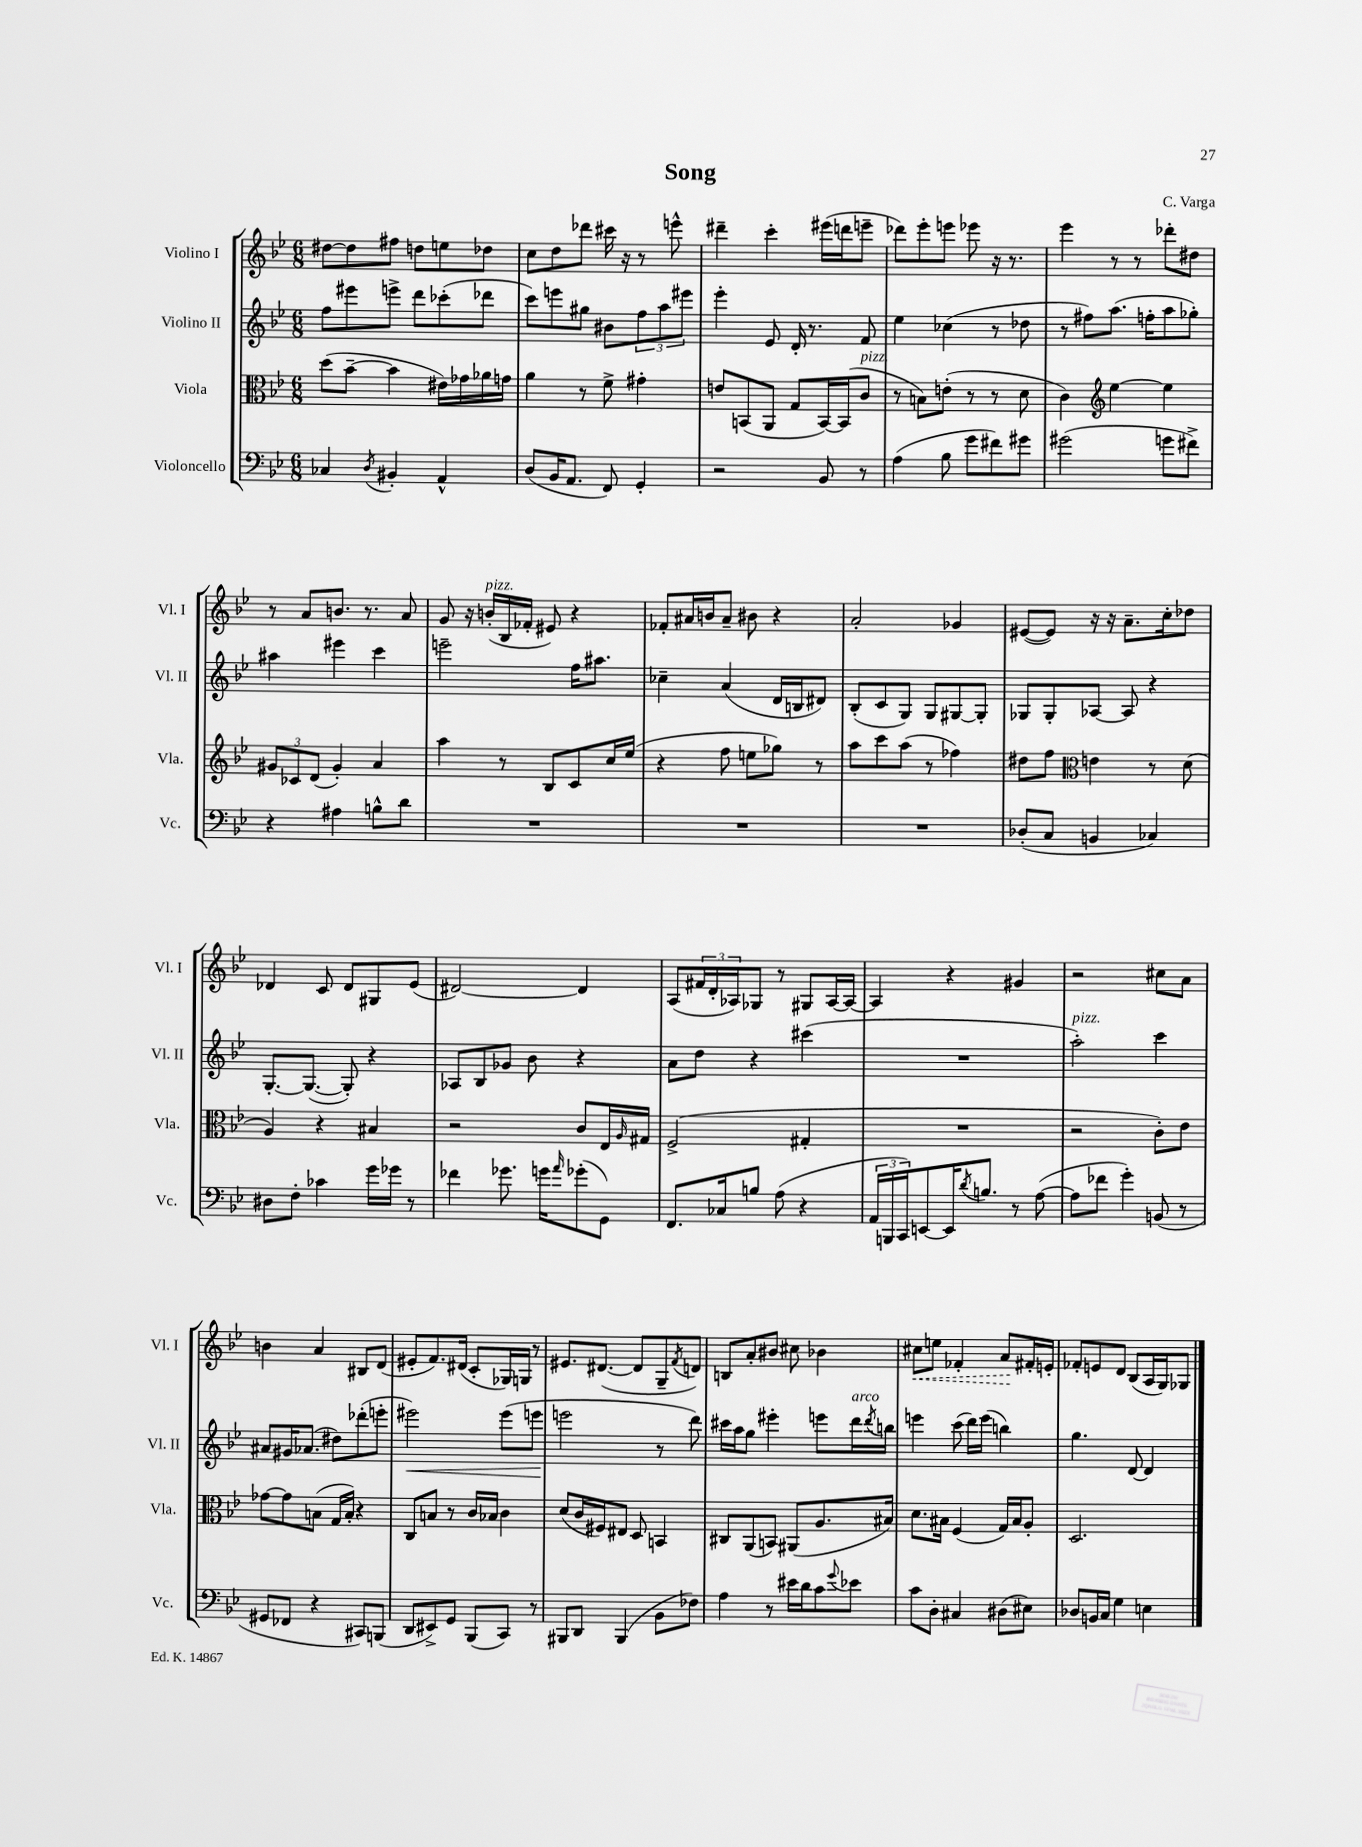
\header { title = "Song" composer = "C. Varga" }
<<
\new StaffGroup <<
\new Staff = "s0" \with { instrumentName = "Violino I" shortInstrumentName = "Vl. I" } {
    \clef treble \key bes \major \numericTimeSignature \time 6/8
    dis''8~ dis''8 fis''8 d''8 e''8 des''8 |
    c''8 d''8 des'''8 cis'''16 r16 r8 e'''8-^ |
    dis'''4-- c'''4-. eis'''16( d'''16 e'''8-- |
    des'''8) ees'''8-. e'''8 ees'''8 r16 r8. |
    ees'''4 r8 r8 des'''8-. dis''8 |
    r8 a'8 b'8. r8. a'8 |
    g'8 r16 b'16-.^\markup { \italic "pizz." }( bes16 fes'16-. eis'8) r4 |
    fes'8-. ais'16 b'16 ais'8-- bis'8 r4 |
    a'2-. ges'4 |
    eis'8~( eis'8) r16 r16 a'8.-- c''16-. des''8 |
    des'4 c'8 des'8 gis8 ees'8( |
    dis'2~) dis'4 |
    a8( \tuplet 3/2 { fis'16 d'16-. aes16) } ges8 r8 gis8 aes16~ aes16~ |
    aes4 r4 gis'4 |
    r2 cis''8 a'8 |
    b'4 a'4 bis8 d'8( |
    eis'8-. f'8.) dis'16( c'8-. ges16) g16 r8 |
    eis'8. dis'8.~( dis'8 g8-- \acciaccatura { f'8 } d'8) |
    b8 a'8-. bis'8 cis''8 bes'4 |
    \once \override Hairpin.style = #'dashed-line cis''8\< e''8 fes'4-. a'8\! fis'16-. e'16-. |
    fes'8-. e'8 d'8 bes8( a16 g16) ges8 \bar "|." |
}
\new Staff = "s1" \with { instrumentName = "Violino II" shortInstrumentName = "Vl. II" } {
    \clef treble \key bes \major \numericTimeSignature \time 6/8
    f''8 eis'''8 e'''8-> d'''8 ces'''8-.( des'''8 |
    c'''8) e'''8 gis''8 bis'8 \tuplet 3/2 { f''8 a''8 eis'''8 } |
    ees'''4-. ees'8 d'16-. r8. f'8 |
    ees''4 ces''4( r8 des''8 |
    r8 fis''8) a''8.( f''16-. a''8 ges''8-.) |
    ais''4 eis'''4 c'''4 |
    e'''2-- f''16 ais''8. |
    ces''4-- a'4( d'16 b16 dis'8) |
    bes8-.( c'8 g8) g8 gis8~ gis8-. |
    ges8 ges8-. aes8~ aes8 r4 |
    g8.~-. g8.~( g8-.) r4 |
    aes8 bes8 ges'8 bes'8 r4 |
    a'8 d''8 r4 cis'''4( |
    R2. |
    a''2-.^\markup { \italic "pizz." }) c'''4 |
    ais'8 gis'16 aes'8.( dis''8) des'''8-.( e'''8-. |
    eis'''2\<) eis'''8( e'''8\! |
    e'''2 r8 d'''8) |
    cis'''16 a''16 g''8 eis'''4-. e'''8 d'''16^\markup { \italic "arco" } \acciaccatura { d'''8 } b''16 |
    e'''4 c'''8( d'''16) e'''16( b''4) |
    g''4. d'8~ d'4 \bar "|." |
}
\new Staff = "s2" \with { instrumentName = "Viola" shortInstrumentName = "Vla." } {
    \clef alto \key bes \major \numericTimeSignature \time 6/8
    d''8( bes'8~-- bes'4 eis'16) ges'16 aes'16 g'16 |
    a'4 r8 f'8-> gis'4-. |
    e'8 b,8( a,8 g8 b,16~) b,16( c'8^\markup { \italic "pizz." } |
    r8 b8) e'8-.( r8 r8 d'8 |
    c'4) \clef treble ees''4~ ees''4 |
    \tuplet 3/2 { gis'8 ces'8 d'8( } gis'4-.) a'4 |
    a''4 r8 bes8 c'8 c''16 ees''16( |
    r4 f''8 e''8 ges''8) r8 |
    a''8 c'''8 a''8( r8 fes''4) |
    dis''8 f''8 \clef alto e'4 r8 d'8( |
    a4) r4 bis4 |
    r2 c'8 ees16 \grace { a16 } gis16 |
    f2->( gis4-. |
    R2. |
    r2 c'8-.) ees'8 |
    ges'8~ ges'8 b8( g16 b16-.) r4 |
    c8 b8 r8 c'16 bes16 c'4 |
    d'8( c'16 fis16) eis8 d8 b,4 |
    cis8 a,8( b,8) ais,8( a8. bis16) |
    d'8. bis16 f4( g16) bis16 a8-. |
    d2. \bar "|." |
}
\new Staff = "s3" \with { instrumentName = "Violoncello" shortInstrumentName = "Vc." } {
    \clef bass \key bes \major \numericTimeSignature \time 6/8
    ces4 \acciaccatura { d8 } bis,4-. a,4-^ |
    d8( bes,16 a,8. f,8) g,4-. |
    r2 bes,8 r8 |
    a4( bes8 g'8 fis'8) gis'8 |
    gis'2( g'8 fis'8->) |
    r4 ais4 b8-^ d'8 |
    R2. |
    R2. |
    R2. |
    des8-.( c8 b,4 ces4) |
    dis8 f8-. ces'4 g'16 ges'16 r8 |
    fes'4 ges'8. g'16 \grace { a'16 } ges'8-.( g,8) |
    f,8. ces16 b8 a8( r4 |
    \tuplet 3/2 { a,16 b,,16 c,16) } e,8~ e,16 \acciaccatura { d'8 } b8. r8 a8~( |
    a8 fes'8 g'4-.) b,8( r8 |
    gis,8 fes,8 r4 cis,8) b,,8( |
    d,8 eis,8->) g,8 bes,,8( c,8) r8 |
    bis,,8 d,8 bis,,4( bes,8 fes8) |
    a4 r8 eis'16 d'16 c'8 \appoggiatura { g'8 } ees'8 |
    c'8 d8-. cis4 dis8( eis8) |
    des8 b,16 c16 g4 e4 \bar "|." |
}
>>
>>
\layout { \context { \Score \remove "Bar_number_engraver" } }
